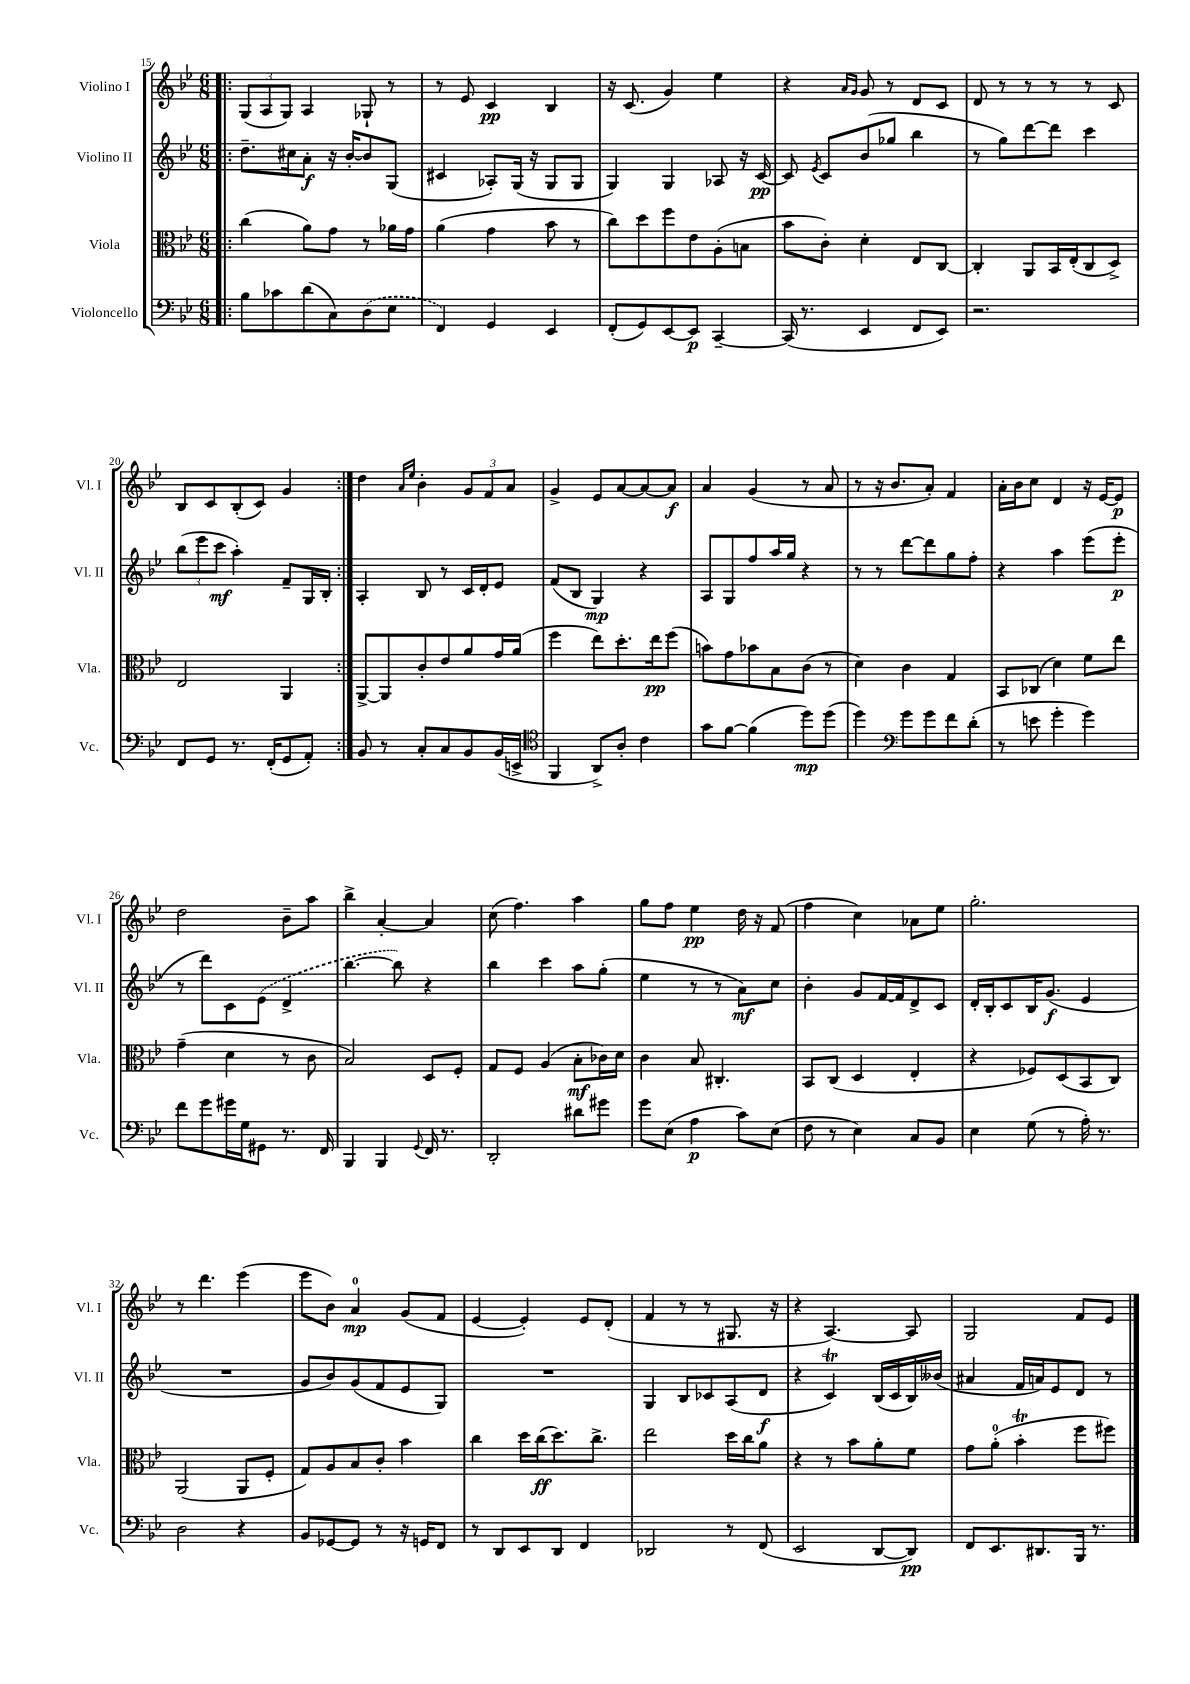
<<
\new StaffGroup <<
\new Staff = "s0" \with { instrumentName = "Violino I" shortInstrumentName = "Vl. I" } {
    \clef treble \key bes \major \numericTimeSignature \time 6/8
    \autoBeamOff \repeat volta 2 { \bar ".|:" \tuplet 3/2 { g8[( a8 g8]) } a4 ges8-! r8 |
    r8 ees'8 c'4\pp bes4 |
    r16 c'8.( g'4) ees''4 |
    r4 \grace { a'16[ g'16] } g'8 r8 d'8[ c'8] |
    d'8 r8 r8 r8 r8 c'8 |
    bes8[ c'8 bes8-.( c'8]) g'4 | }
    d''4 \grace { a'16[ ees''16] } bes'4-. \tuplet 3/2 { g'8[ f'8 a'8] } |
    g'4-> ees'8[ a'8~ a'8~ a'8]\f |
    a'4 g'4( r8 a'8 |
    r8 r16 bes'8.[ a'8]-.) f'4 |
    a'16[-. bes'16 c''8] d'4 r16 ees'16[~ ees'8]\p |
    d''2 bes'8[-- a''8] |
    bes''4-> a'4~-. a'4 |
    c''8( f''4.) a''4 |
    g''8[ f''8] ees''4\pp d''16 r16 f'8( |
    f''4 c''4) aes'8[ ees''8] |
    g''2.-. |
    r8 d'''4. ees'''4( |
    ees'''8[ bes'8]) a'4-0\mp g'8[( f'8] |
    ees'4~ ees'4-.) ees'8[ d'8]-.( |
    f'4 r8 r8 gis8. r16 |
    r4 a4.~) a8 |
    g2 f'8[ ees'8] \bar "|." |
}
\new Staff = "s1" \with { instrumentName = "Violino II" shortInstrumentName = "Vl. II" } {
    \clef treble \key bes \major \numericTimeSignature \time 6/8
    \autoBeamOff \repeat volta 2 { \bar ".|:" d''8.[-- cis''16 a'8]-.\f r16 bes'16[~-. bes'8 g8]( |
    cis'4 aes8[-.) g16]( r16 g8[ g8] |
    g4) g4 aes8 r16 c'16~\pp |
    c'8 \acciaccatura { ees'8 } c'8[ bes'8( ges''8] bes''4 |
    r8 g''8[) d'''8~ d'''8] c'''4 |
    \tuplet 3/2 { bes''8[( ees'''8 c'''8]\mf } a''4-.) f'8[-- g16 bes16]-. | }
    a4-. bes8 r8 c'16[ d'16-. ees'8] |
    f'8[( bes8] g4\mp) r4 |
    a8[ g8 f''8 a''16 g''16] r4 |
    r8 r8 d'''8[~ d'''8 g''8 f''8]-. |
    r4 a''4 ees'''8[( ees'''8]-.\p |
    r8 d'''8[) c'8 \once \slurDashed ees'8]( d'4-> |
    bes''4.~ bes''8) r4 |
    bes''4 c'''4 a''8[ g''8]-.( |
    ees''4 r8 r8 a'8[\mf) c''8] |
    bes'4-. g'8[ f'16~ f'16 d'8-> c'8] |
    d'16[-. bes16-. c'8 bes16 g'8.]\f( ees'4 |
    R2. |
    g'8[ bes'8) g'8( f'8 ees'8 g8]) |
    R2. |
    g4 bes8[ ces'8 a8( d'8]\f |
    r4 c'4\trill) bes16[( c'16 bes16) beses'16]( |
    ais'4 f'16[ a'16) ees'8 d'8] r8 \bar "|." |
}
\new Staff = "s2" \with { instrumentName = "Viola" shortInstrumentName = "Vla." } {
    \clef alto \key bes \major \numericTimeSignature \time 6/8
    \autoBeamOff \repeat volta 2 { \bar ".|:" c''4( a'8[) g'8] r8 aes'16[ g'16] |
    a'4( g'4 bes'8 r8 |
    c''8[) d''8 f''8 ees'8 a8-.( b8] |
    bes'8[ c'8]-.) d'4-. ees8[ c8]~ |
    c4-. a,8[ bes,16 ees16-.( c8 d8]->) |
    ees2 a,4 | }
    a,8[~-> a,8 c'8-. ees'8 a'8 g'16 a'16]( |
    f''4 ees''8[) d''8.-. ees''16\pp f''8]( |
    b'8[) g'8 bes'8 bes8 c'8]( r8 |
    d'4) c'4 g4 |
    bes,8[ ces8]( d'4) f'8[ ees''8] |
    g'4--( d'4 r8 c'8 |
    bes2) d8[ f8]-. |
    g8[ f8] a4( bes8[-.\mf ces'16) d'16] |
    c'4 bes8 cis4.-. |
    bes,8[ c8]( d4 ees4-. |
    r4 fes8[) d8( bes,8 c8]) |
    a,2( a,8[ f8]-. |
    g8[) a8 bes8 c'8]-. bes'4 |
    c''4 d''16[ c''16\ff( d''8.) c''8.]-> |
    ees''2 d''16[ c''16 a'8] |
    r4 r8 bes'8[ a'8-. f'8] |
    g'8[ a'8]-0-.( bes'4-.\trill f''8[ fis''8]) \bar "|." |
}
\new Staff = "s3" \with { instrumentName = "Violoncello" shortInstrumentName = "Vc." } {
    \clef bass \key bes \major \numericTimeSignature \time 6/8
    \autoBeamOff \repeat volta 2 { \bar ".|:" bes8[ ces'8 d'8( c8) \once \slurDashed d8( ees8] |
    f,4) g,4 ees,4 |
    f,8[-.( g,8) ees,8~ ees,8]\p c,4~-- |
    c,16( r8. ees,4 f,8[ ees,8]) |
    r2. |
    f,8[ g,8] r8. f,16[-.( g,8 a,8]-.) | }
    bes,8 r8 c8[-. c8 bes,8 bes,16( e,16]-> |
    \clef tenor f,4 a,8[->) a8]-. c'4 |
    g'8[ f'8]~ f'4( d''8[\mp) d''8]( |
    d''4) \clef bass g'8[ g'8 f'8 d'8]-.( |
    r8 e'8 g'4-. g'4) |
    f'8[ g'8 gis'16 g16 gis,8] r8. f,16 |
    bes,,4 bes,,4 \appoggiatura { g,8 } f,16 r8. |
    d,2-. dis'8[ gis'8] |
    g'8[ ees8]( a4\p c'8[) ees8]( |
    f8 r8 ees4) c8[ bes,8] |
    ees4 g8( r8 a16-.) r8. |
    d2 r4 |
    bes,8[ ges,8~ ges,8] r8 r16 g,16[ f,8] |
    r8 d,8[ ees,8 d,8] f,4 |
    des,2 r8 f,8( |
    ees,2 d,8[~ d,8]\pp) |
    f,8[ ees,8. dis,8. bes,,16] r8. \bar "|." |
}
>>
>>
\layout { \context { \Score currentBarNumber = #15 } }
